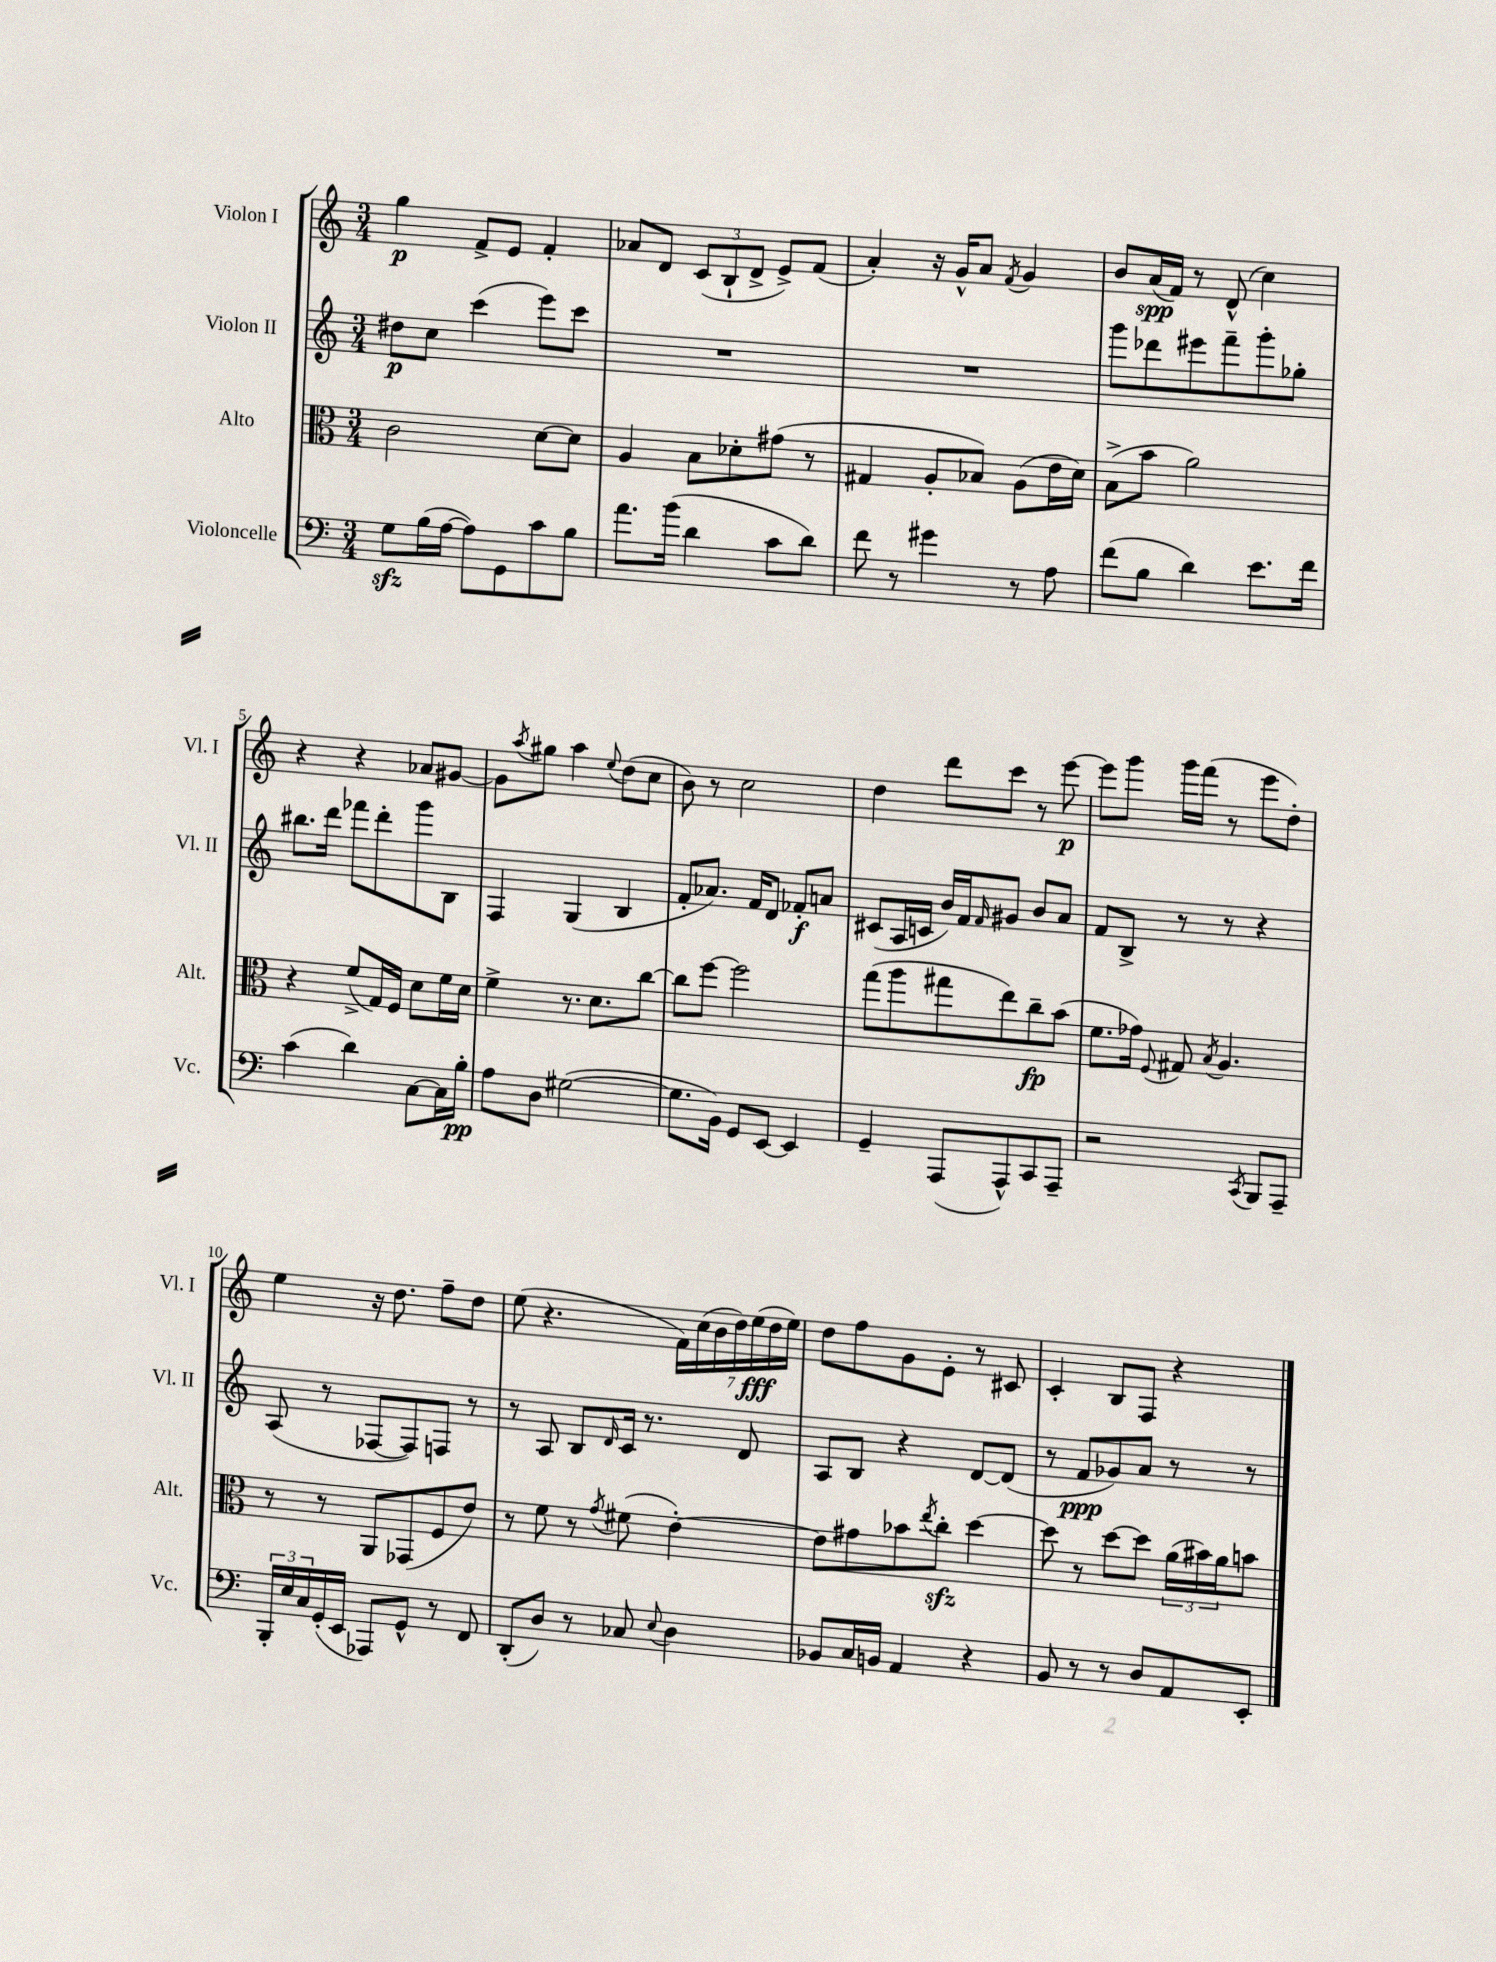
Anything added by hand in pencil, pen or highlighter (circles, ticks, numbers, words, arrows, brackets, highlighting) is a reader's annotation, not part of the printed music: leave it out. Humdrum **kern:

**kern	**kern	**kern	**kern
*staff4	*staff3	*staff2	*staff1
*clefF4	*clefC3	*clefG2	*clefG2
*k[]	*k[]	*k[]	*k[]
*M3/4	*M3/4	*M3/4	*M3/4
8G	2c	8dd#	4gg
(16B	.	8cc	.
[16A	.	.	.
8A])	.	(4ccc	8f^
8GG	.	.	8e
8c	[8d	8eee)	4f'
8B	8d]	8ccc	.
=	=	=	=
8.a	4A	2.r	8a-
.	.	.	8d
(16b	.	.	.
4d	8B	.	(12c
.	.	.	12B`
.	8d-'	.	.
.	.	.	12d^
8c	(8g#	.	8e^)
8d)	8r	.	(8f
=	=	=	=
8f	4G#	2.r	4a')
8r	.	.	.
4g#	8A'	.	16r
.	.	.	16g^^
.	8B-)	.	8a
.	.	.	8qf
8r	(8A	.	4g
8A	16e	.	.
.	16d)	.	.
=	=	=	=
(8f	(8B^	8ggg	8b
8B	8b	8ddd-	(16a
.	.	.	16f)
4d)	2a)	8eee#	8r
.	.	8fff~	(8d^^
8.e	.	8ggg'	4cc)
.	.	8gg-'	.
16f	.	.	.
=	=	=	=
(4c	4r	8.bb#	4r
.	.	16ddd	.
4d)	(8f^	8fff-	4r
.	16G)	8ddd'	.
.	16F	.	.
[8C	8d	8ggg	8a-
16C]	16f	8B	[8g#
16B'	16d	.	.
=	=	=	=
8A	4f^	4F	8g#]
.	.	.	8qaa
8D	.	.	8gg#
([2G#	8.r	(4G	4aa
.	8.d	.	.
.	.	.	8qqee
.	.	4B	(8dd
.	[8cc	.	8cc
=	=	=	=
8.G#]	8cc]	8f'	8b)
.	[8ff	8.a-)	8r
16BB)	.	.	.
8GG	2ff]	.	2cc
.	.	16f	.
[8EE	.	8d	.
4EE]	.	8f-'	.
.	.	8a	.
=	=	=	=
4GG~	(8gg	(8c#	4dd
.	8aa	16A	.
.	.	16c	.
(8AAA	8gg#	16b)	8ddd
.	.	16f	.
.	.	16qqf	.
8AAA^^)	8ee)	8g#	8ccc
8CC	8cc~	8b	8r
8AAA~	(8b	8a	[8eee
=	=	=	=
2r	8.f	8f	8eee]
.	.	8B^	8ggg
.	16g-)	.	.
.	8qqF	.	.
.	8G#	8r	16ggg
.	.	.	(16fff
.	8qB	.	.
.	4.A	8r	8r
8qCC	.	.	.
8BBB	.	4r	8eee
8AAA~	.	.	8dd')
=	=	=	=
24BBB'	8r	(8A	4ee
24E	.	.	.
24C	.	.	.
(16GG'	8r	8r	.
16EE	.	.	.
8AAA-)	8AA	[8F-	16r
.	.	.	8.dd
8GG^^	(8GG-	8F-])	.
8r	8F	8F	8ff~
8FF	8e)	8r	8dd
=	=	=	=
(8DD'	8r	8r	(8ee
8D)	8f	8A	4.r
8r	8r	8B	.
.	8qg	16qqd	.
8C-	(8f#	16c	.
.	.	8.r	.
8qqE	.	.	.
4D	[4e')	.	28f)
.	.	.	(28cc
.	.	.	28b
.	.	.	28dd)
.	.	8d	.
.	.	.	(28ee
.	.	.	28dd
.	.	.	28ee)
=	=	=	=
8BB-	8e]	8A	8dd
16C	8g#	8B	8ff
16BB	.	.	.
4AA	8b-	4r	8g
.	8qee	.	.
.	8cc'	.	8e'
4r	[4dd	[8d	8r
.	.	(8d]	8c#
=	=	=	=
8BB	8dd]	8r	4c'
8r	8r	8f	.
8r	[8dd	8g-)	8B
8D	8dd]	8a	8F
8AA	(24a	8r	4r
.	24b#)	.	.
.	24a	.	.
8EE'	8b	8r	.
==	==	==	==
*-	*-	*-	*-
